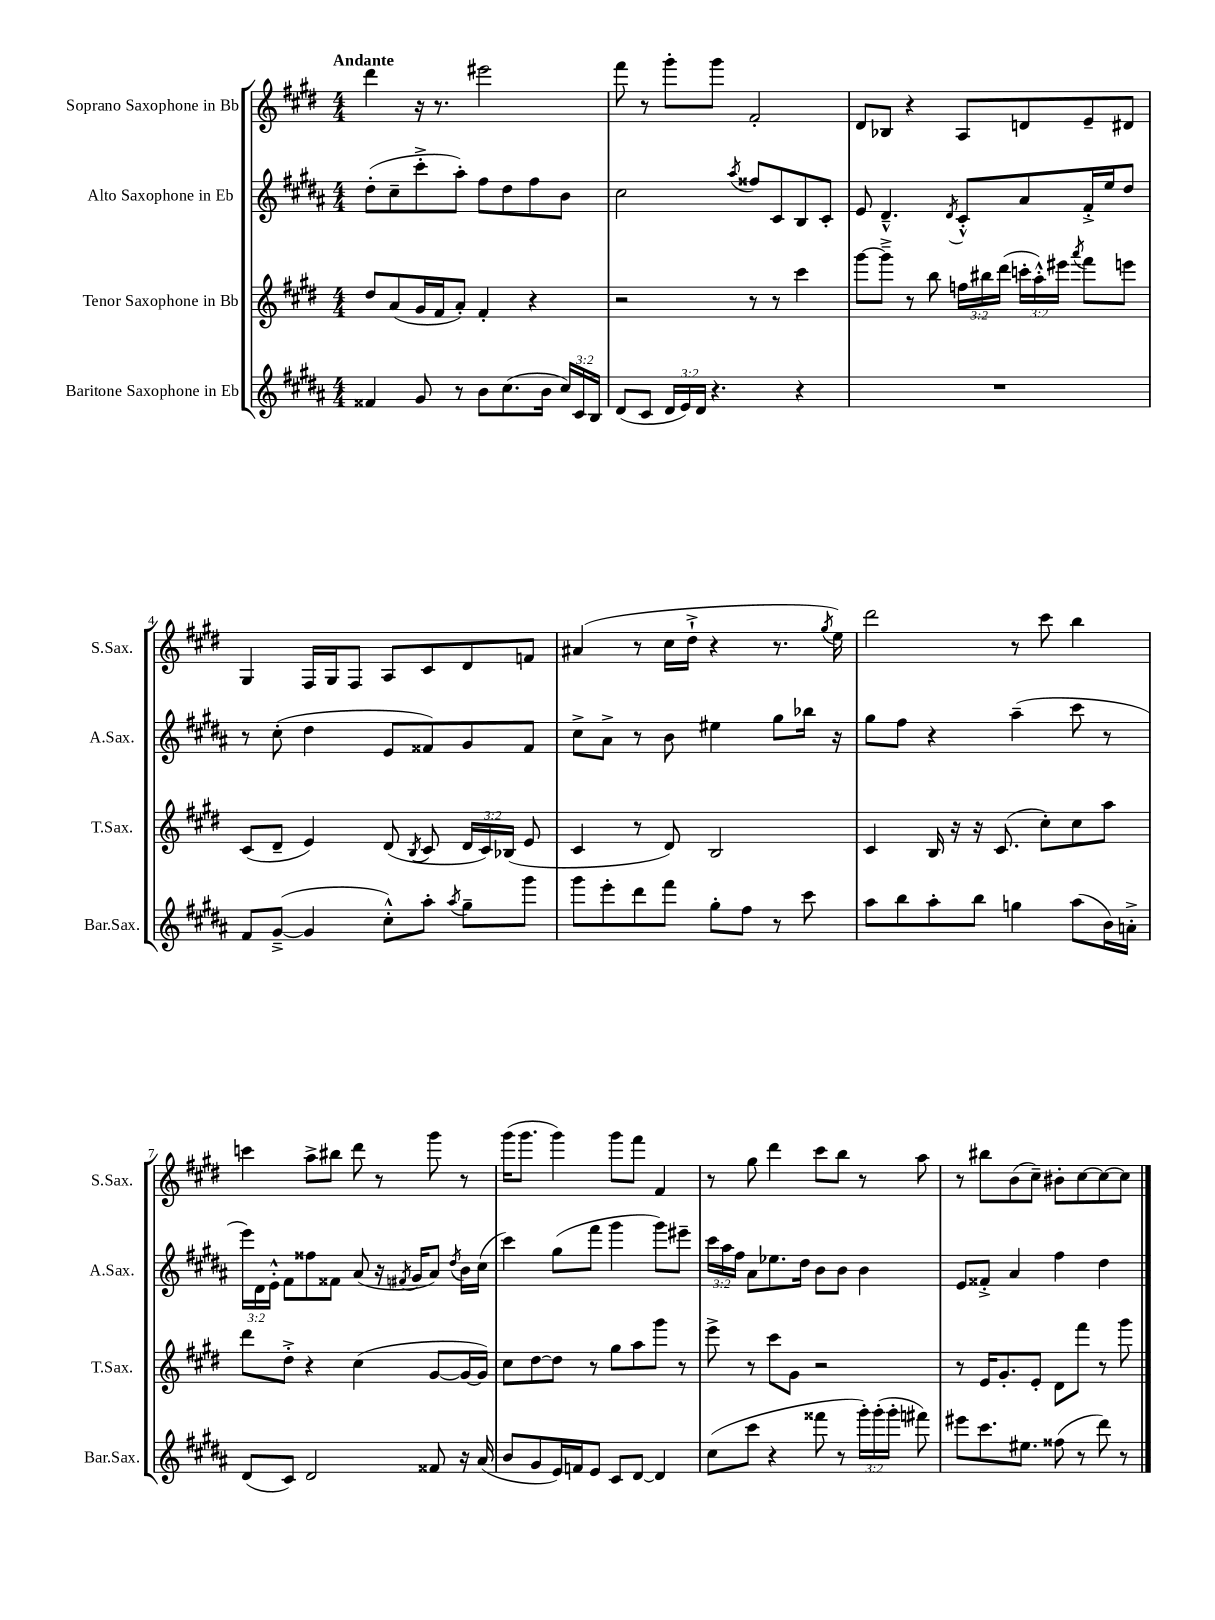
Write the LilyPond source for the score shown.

<<
\new StaffGroup <<
\new Staff = "s0" \with { instrumentName = "Soprano Saxophone in Bb" shortInstrumentName = "S.Sax." } {
    \clef treble \key e \major \numericTimeSignature \time 4/4 \tempo "Andante"
    \autoBeamOff dis'''4 r16 r8. eis'''2 |
    fis'''8 r8 gis'''8[-. gis'''8] fis'2-. |
    dis'8[ bes8] r4 a8[ d'8 e'8-- dis'8] |
    gis4 fis16[ gis16 fis8] a8[ cis'8 dis'8 f'8] |
    ais'4( r8 cis''16[ dis''16]-!-> r4 r8. \acciaccatura { gis''8 } e''16) |
    dis'''2 r8 cis'''8 b''4 |
    c'''4 a''8[-> bis''8] dis'''8 r8 gis'''8 r8 |
    gis'''16[( gis'''8.] gis'''4) gis'''8[ fis'''8] fis'4 |
    r8 gis''8 dis'''4 cis'''8[ b''8] r8 a''8 |
    r8 bis''8[ b'8( cis''8]--) bis'8[-. cis''8~ cis''8~ cis''8] \bar "|." |
}
\new Staff = "s1" \with { instrumentName = "Alto Saxophone in Eb" shortInstrumentName = "A.Sax." } {
    \clef treble \key b \major \numericTimeSignature \time 4/4 \override Staff.TupletNumber.text = #tuplet-number::calc-fraction-text
    \autoBeamOff dis''8[-.( cis''8-- cis'''8-.-> ais''8]-.) fis''8[ dis''8 fis''8 b'8] |
    cis''2 \acciaccatura { ais''8 } fisis''8[ cis'8 b8 cis'8]-. |
    e'8 dis'4.---^ \acciaccatura { dis'8 } cis'8[-.-^ ais'8 fis'16-.-> e''16 dis''8] |
    r8 cis''8-.( dis''4 e'8[ fisis'8) gis'8 fisis'8] |
    cis''8[-> ais'8]-> r8 b'8 eis''4 gis''8[ bes''16] r16 |
    gis''8[ fis''8] r4 ais''4--( cis'''8 r8 |
    \tuplet 3/2 { e'''16[) dis'16 e'16]-.-^ } fis'8[ fisis''8 fisis'8] ais'8( r16 \acciaccatura { fis'8 } gis'16[ ais'8]) \acciaccatura { dis''8 } b'16[ cis''16]( |
    cis'''4) gis''8[( fis'''8] gis'''4 gis'''8[) eis'''8]-- |
    \tuplet 3/2 { cis'''16[ ais''16 fis''16] } ais'8[ ees''8. dis''16] b'8[ b'8] b'4 |
    e'8[ fisis'8]-.-> ais'4 fis''4 dis''4 \bar "|." |
}
\new Staff = "s2" \with { instrumentName = "Tenor Saxophone in Bb" shortInstrumentName = "T.Sax." } {
    \clef treble \key e \major \numericTimeSignature \time 4/4 \override Staff.TupletNumber.text = #tuplet-number::calc-fraction-text
    \autoBeamOff dis''8[ a'8( gis'16 fis'16 a'8]-.) fis'4-. r4 |
    r2 r8 r8 cis'''4 |
    gis'''8[~ gis'''8]---> r8 b''8 \tuplet 3/2 { f''16[ bis''16 dis'''16]( } \tuplet 3/2 { c'''16[-. a''16-.-^) eis'''16] } \acciaccatura { a'''8 } fis'''8[ e'''8] |
    cis'8[( dis'8]-- e'4) dis'8( \acciaccatura { b8 } cis'8 \tuplet 3/2 { dis'16[ cis'16) bes16]( } e'8 |
    cis'4 r8 dis'8) b2 |
    cis'4 b16 r16 r16 cis'8.( cis''8[-.) cis''8 a''8] |
    dis'''8[ dis''8]-.-> r4 cis''4( gis'8[~ gis'16~ gis'16]) |
    cis''8[ dis''8~ dis''8] r8 gis''8[ a''8 gis'''8] r8 |
    e'''8-> r8 cis'''8[ gis'8] r2 |
    r8 e'16[ gis'8.-. e'8]-. dis'8[ fis'''8] r8 gis'''8 \bar "|." |
}
\new Staff = "s3" \with { instrumentName = "Baritone Saxophone in Eb" shortInstrumentName = "Bar.Sax." } {
    \clef treble \key b \major \numericTimeSignature \time 4/4 \override Staff.TupletNumber.text = #tuplet-number::calc-fraction-text
    \autoBeamOff fisis'4 gis'8 r8 b'8[ cis''8.( b'16] \tuplet 3/2 { cis''16[) cis'16 b16] } |
    dis'8[( cis'8] \tuplet 3/2 { dis'16[ e'16) dis'16] } r4. r4 |
    R1 |
    fis'8[ gis'8]~--->( gis'4 cis''8[-.-^) ais''8]-. \acciaccatura { ais''8 } gis''8[-- gis'''8] |
    gis'''8[ e'''8-. dis'''8 fis'''8] gis''8[-. fis''8] r8 cis'''8 |
    ais''8[ b''8 ais''8-. b''8] g''4 ais''8[( b'16) a'16]-.-> |
    dis'8[( cis'8]) dis'2 fisis'8 r16 ais'16( |
    b'8[ gis'8 e'16) f'16 e'8] cis'8[ dis'8]~ dis'4 |
    cis''8[( cis'''8] r4 fisis'''8 r8 \tuplet 3/2 { gis'''16[-.) gis'''16-.( gis'''16]-. } fis'''8) |
    eis'''8[ cis'''8. eis''8.] fisis''8( r8 dis'''8) r8 \bar "|." |
}
>>
>>
